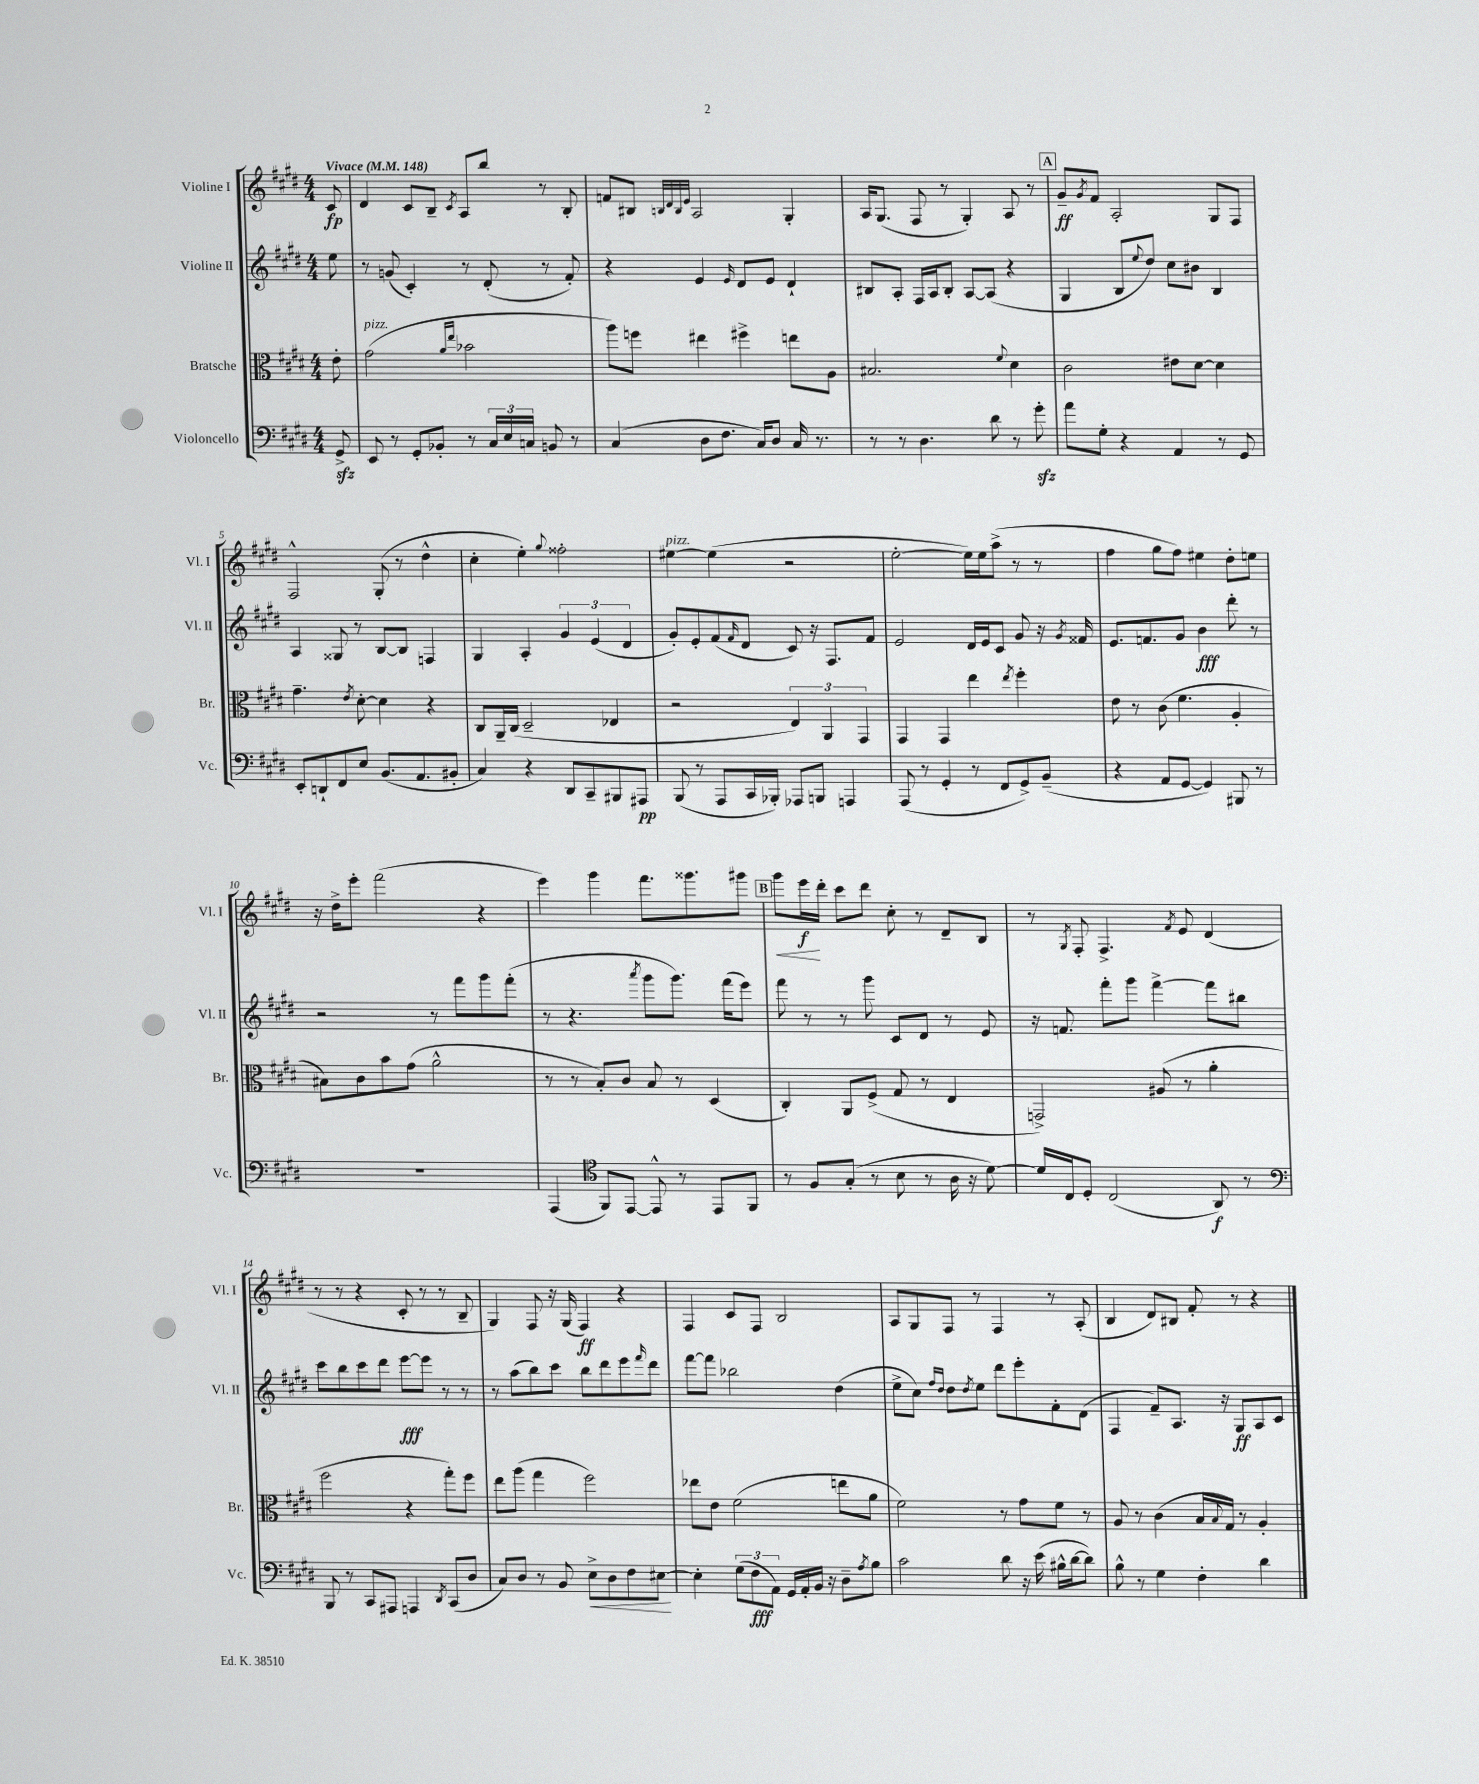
<<
\new StaffGroup <<
\new Staff = "s0" \with { instrumentName = "Violine I" shortInstrumentName = "Vl. I" } {
    \clef treble \key e \major \numericTimeSignature \time 4/4 \partial 8 \tempo "Vivace" 4 = 148
    cis'8\fp |
    dis'4 cis'8 b8-- \acciaccatura { cis'8 } a8 b''8 r8 b8-. |
    f'8 bis8 \grace { b32 dis'32 b32 e'32 } a2 gis4-. |
    a16 gis8.( fis8 r8 gis4-.) a8 r8 |
    \mark \markup { \box "A" } gis'8--\ff \acciaccatura { gis'8 } fis'8 a2-. gis8 fis8 |
    fis2-^ gis8-.( r8 dis''4-^ |
    cis''4-. e''4-.) \appoggiatura { gis''8 } fisis''2-. |
    eis''4~^\markup { \italic "pizz." } eis''4( r2 |
    e''2~-. e''16) e''16 a''8->( r8 r8 |
    fis''4 gis''8 fis''8) eis''4 dis''8-. e''8 |
    r16 dis''16-> e'''8-. fis'''2( r4 |
    e'''4) gis'''4 fis'''8. gisis'''8. gis'''8 |
    \mark \markup { \box "B" } gis'''8\< e'''16\f\! dis'''16-. cis'''8 dis'''8 cis''8-. r8 dis'8-- b8 |
    r8 \acciaccatura { gis8 } fis8-. fis4.-> \acciaccatura { fis'8 } e'8 dis'4( |
    r8 r8 r4 cis'8-. r8 r8 b8-- |
    gis4) fis8 r16 gis16( fis4\ff) r4 |
    fis4 cis'8 fis8 b2 |
    a8 gis8 fis8 r8 fis4 r8 a8-.( |
    b4 dis'8) bis8 fis'8-. r8 r4 \bar "|." |
}
\new Staff = "s1" \with { instrumentName = "Violine II" shortInstrumentName = "Vl. II" } {
    \clef treble \key e \major \numericTimeSignature \time 4/4 \partial 8
    e''8 |
    r8 g'8( cis'4-.) r8 dis'8-.( r8 fis'8-.) |
    r4 e'4 \grace { e'16 } dis'8 e'8 dis'4-! |
    bis8 a8-. fis16 a16 bis8-. a8~ a8( r4 |
    \mark \markup { \box "A" } gis4 b8 \appoggiatura { e''8 } dis''8) cis''8 bis'8 b4 |
    a4 gisis8 r8 b8~ b8 f4 |
    gis4 a4-. \tuplet 3/2 { gis'4 e'4( dis'4 } |
    gis'8-.) e'8-. fis'8( \grace { fis'16 } dis'8 cis'8) r16 fis8. fis'8 |
    e'2 dis'16 e'16 cis'8 gis'8 r16 \acciaccatura { gis'8 } fisis'16 |
    e'8. f'8. gis'8 b'4\fff dis'''8-. r8 |
    r2 r8 fis'''8 gis'''8 fis'''8-.( |
    r8 r4. \acciaccatura { a'''8 } gis'''8 gis'''8.) fis'''16( e'''8) |
    \mark \markup { \box "B" } fis'''8 r8 r8 gis'''8 cis'8 dis'8 r8 e'8 |
    r16 f'8. fis'''8-. gis'''8 fis'''4~-> fis'''8 bis''8 |
    cis'''8 b''8 cis'''8 dis'''8 e'''8~\fff e'''8 r8 r8 |
    r8 a''8( b''8) cis'''8 b''8 dis'''8 e'''8 \grace { fis'''16 } dis'''8 |
    fis'''8~ fis'''8 bes''2 dis''4( |
    e''8-> cis''8) \grace { fis''16 dis''16 } dis''8 \acciaccatura { dis''8 } e''8 dis'''8 e'''8-. fis'8-. dis'8( |
    fis4 fis'8--) a8. r16 gis8\ff a8 cis'8 \bar "|." |
}
\new Staff = "s2" \with { instrumentName = "Bratsche" shortInstrumentName = "Br." } {
    \clef alto \key e \major \numericTimeSignature \time 4/4 \partial 8
    e'8-. |
    gis'2^\markup { \italic "pizz." }( \grace { a'16 e''16 } bes'2 |
    a''8) f''8 eis''4 fis''4-> e''8 a8 |
    bis2. \appoggiatura { fis'8 } dis'4 |
    \mark \markup { \box "A" } cis'2 eis'8 dis'8~ dis'4 |
    gis'4.-- \acciaccatura { e'8 } dis'8~-. dis'4 r4 |
    cis8 a,16-- cis16( dis2-- ees4 |
    r2 \tuplet 3/2 { e4) a,4 gis,4 } |
    gis,4 gis,4 e''4 \acciaccatura { e''8 } fis''4-. |
    e'8 r8 cis'8( fis'4. a4-. |
    bis8) cis'8 b'8 gis'8( a'2-^ |
    r8 r8 b8-.) cis'8 b8 r8 dis4( |
    \mark \markup { \box "B" } cis4-.) a,8 fis8->( gis8 r8 e4 |
    g,2->) ais8( r8 a'4-. |
    fis''2 r4 gis''8-.) fis''8 |
    e''8 a''8( gis''4 fis''2) |
    ees''8 e'8 fis'2( e''8 a'8 |
    fis'2) r8 gis'8 fis'8 r8 |
    a8 r8 cis'4( b16 \appoggiatura { b8 } gis16) r8 a4-. \bar "|." |
}
\new Staff = "s3" \with { instrumentName = "Violoncello" shortInstrumentName = "Vc." } {
    \clef bass \key e \major \numericTimeSignature \time 4/4 \partial 8
    gis,8->\sfz |
    e,8 r8 gis,8-. bes,8-. r8 \tuplet 3/2 { cis16 e16 c16 } b,8 r8 |
    cis4( dis8 fis8. cis16) dis8 cis16 r8. |
    r8 r8 dis4. dis'8 r8 gis'8-.\sfz |
    \mark \markup { \box "A" } a'8 gis8-. r4 a,4 r8 gis,8 |
    e,8-. d,8-! fis,8 e8 b,8.( a,8. bis,8-. |
    cis4) r4 dis,8 cis,8-- bis,,8 ais,,8\pp |
    b,,8( r8 a,,8 cis,16 bes,,16-.) aes,,8 b,,8 a,,4 |
    a,,8( r8 gis,4-. r8 fis,8 gis,8->) b,8--( |
    r4 a,8 gis,8~ gis,4) bis,,8 r8 |
    R1 |
    a,,4( \clef tenor fis,8) e,8~ e,8-^ r8 e,8 fis,8 |
    \mark \markup { \box "B" } r8 fis8 gis8-.( r8 b8 r8 a16 r16 dis'8~) |
    dis'16 cis16 dis8-. cis2( a,8\f) r8 |
    \clef bass b,,8 r8 cis,8 ais,,8 a,,4 \acciaccatura { dis,8 } cis,8( dis8 |
    cis8) dis8 r8 b,8 e8->\< dis8 fis8 eis8~\! |
    eis4-. \tuplet 3/2 { gis8( fis8\fff a,8) } gis,16 a,16-. b,16 r16 dis8-- \acciaccatura { a8 } b8 |
    cis'2 dis'8 r16 e'16( bis16-^ dis'16~ dis'8) |
    b8-^ r8 gis4 fis4-. dis'4 \bar "|." |
}
>>
>>
